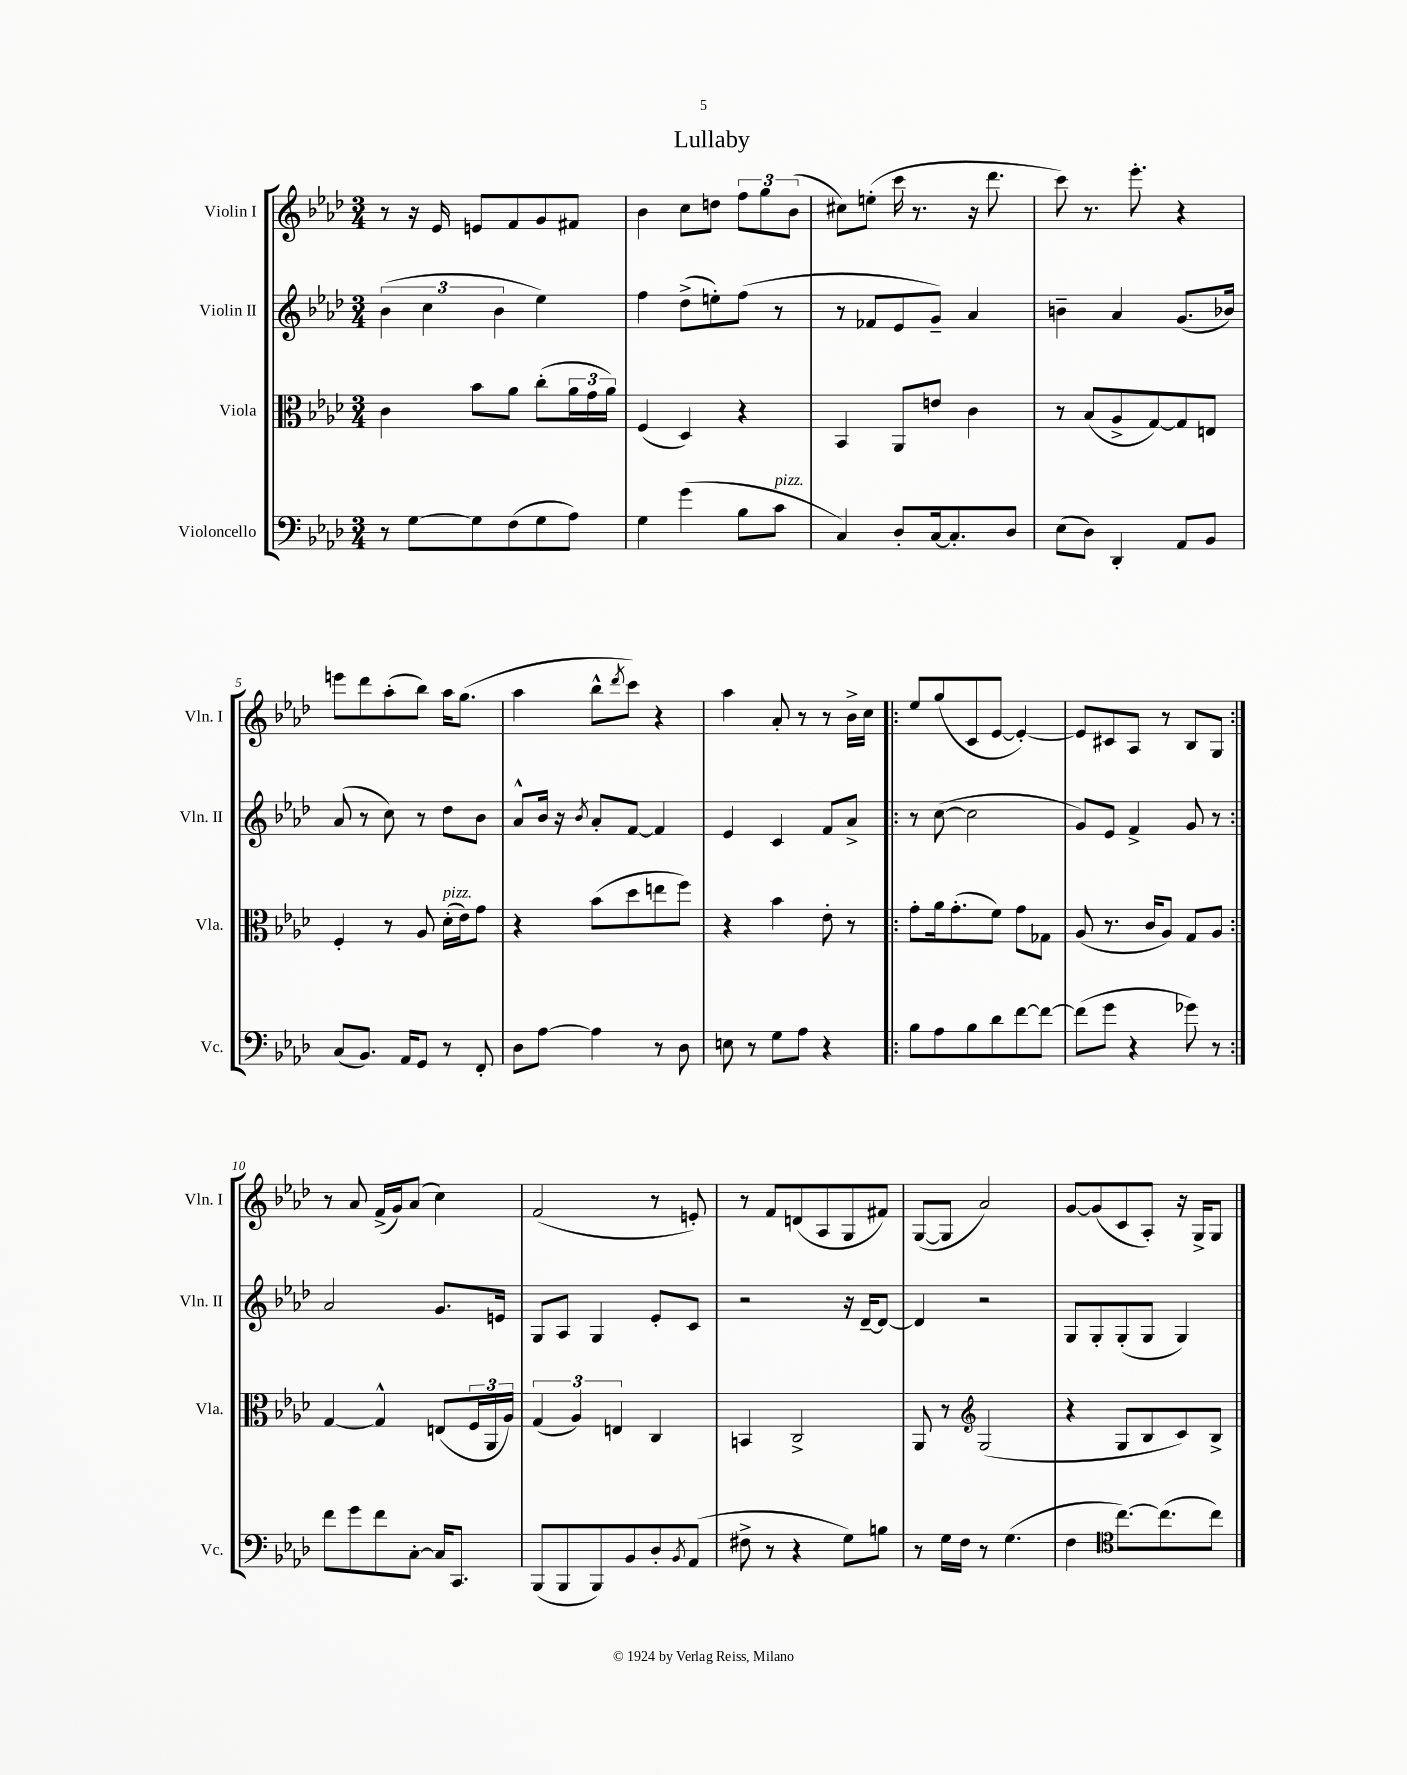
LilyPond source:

\header { title = "Lullaby" }
<<
\new StaffGroup <<
\new Staff = "s0" \with { instrumentName = "Violin I" shortInstrumentName = "Vln. I" } {
    \clef treble \key aes \major \numericTimeSignature \time 3/4
    r8 r16 ees'16 e'8 f'8 g'8 fis'8 |
    bes'4 c''8 d''8 \tuplet 3/2 { f''8 g''8 bes'8( } |
    cis''8) e''8-.( c'''16 r8. r16 des'''8. |
    c'''8) r8. ees'''8.-. r4 |
    e'''8 des'''8 aes''8-.( bes''8) aes''16 g''8.( |
    aes''4 bes''8-^ \acciaccatura { des'''8 } c'''8) r4 |
    aes''4 aes'8-. r8 r8 bes'16-> c''16 |
    \repeat volta 2 { ees''8 g''8( c'8 ees'8~ ees'4~-.) |
    ees'8 cis'8 aes8 r8 bes8 g8 | }
    r8 aes'8 f'16->( g'16) aes'8( c''4) |
    f'2( r8 e'8-.) |
    r8 f'8 d'8( aes8 g8 fis'8) |
    g8~( g8 aes'2) |
    g'8~ g'8( c'8 aes8-.) r16 g16-> g8 \bar "|." |
}
\new Staff = "s1" \with { instrumentName = "Violin II" shortInstrumentName = "Vln. II" } {
    \clef treble \key aes \major \numericTimeSignature \time 3/4
    \tuplet 3/2 { bes'4( c''4 bes'4 } ees''4) |
    f''4 des''8->( e''8-.) f''8( r8 |
    r8 fes'8 ees'8 g'8--) aes'4 |
    b'4-- aes'4 g'8.( bes'16) |
    aes'8( r8 c''8) r8 des''8 bes'8 |
    aes'8-^ bes'16 r16 \acciaccatura { bes'8 } aes'8-. f'8~ f'4 |
    ees'4 c'4 f'8 aes'8-> |
    \repeat volta 2 { r8 c''8~( c''2 |
    g'8) ees'8 f'4-> g'8 r8 | }
    aes'2 g'8. e'16 |
    g8 aes8 g4 ees'8-. c'8 |
    r2 r16 des'16~-- des'8~ |
    des'4 r2 |
    g8 g8-. g8-.( g8 g4) \bar "|." |
}
\new Staff = "s2" \with { instrumentName = "Viola" shortInstrumentName = "Vla." } {
    \clef alto \key aes \major \numericTimeSignature \time 3/4
    c'4 bes'8 aes'8 c''8-.( \tuplet 3/2 { aes'16 g'16 aes'16) } |
    f4( des4) r4 |
    bes,4 aes,8 e'8 c'4 |
    r8 bes8( aes8-> g8~) g8 e8 |
    f4-. r8 aes8 des'16-.^\markup { \italic "pizz." }( ees'16) g'8 |
    r4 bes'8( des''8 e''8 f''8) |
    r4 bes'4 ees'8-. r8 |
    \repeat volta 2 { g'8-. aes'16 g'8.-.( f'8) g'8 ges8 |
    aes8( r8. c'16 aes8) g8 aes8 | }
    g4~ g4-^ e8( \tuplet 3/2 { f16 aes,16 aes16) } |
    \tuplet 3/2 { g4( aes4) e4 } c4 |
    b,4 c2-> |
    aes,8 r8 \clef treble g2( |
    r4 g8 bes8 c'8) bes8-> \bar "|." |
}
\new Staff = "s3" \with { instrumentName = "Violoncello" shortInstrumentName = "Vc." } {
    \clef bass \key aes \major \numericTimeSignature \time 3/4
    r8 g8~ g8 f8( g8 aes8) |
    g4 g'4( bes8 c'8^\markup { \italic "pizz." } |
    c4) des8-. c16~ c8.-. des8 |
    ees8( des8) des,4-. aes,8 bes,8 |
    c8( bes,8.) aes,16 g,8 r8 f,8-. |
    des8 aes8~ aes4 r8 des8 |
    e8 r8 g8 aes8 r4 |
    \repeat volta 2 { bes8 aes8 bes8 des'8 f'8~ f'8~ |
    f'8( g'8 r4 ges'8) r8 | }
    f'8 g'8 f'8 c8~-. c16 c,8. |
    bes,,8( bes,,8 bes,,8) bes,8 des8-. \acciaccatura { bes,8 } aes,8( |
    fis8-> r8 r4 g8) b8 |
    r8 g16 f16 r8 g4.( |
    f4 \clef tenor c''8.~) c''8.( c''8) \bar "|." |
}
>>
>>
